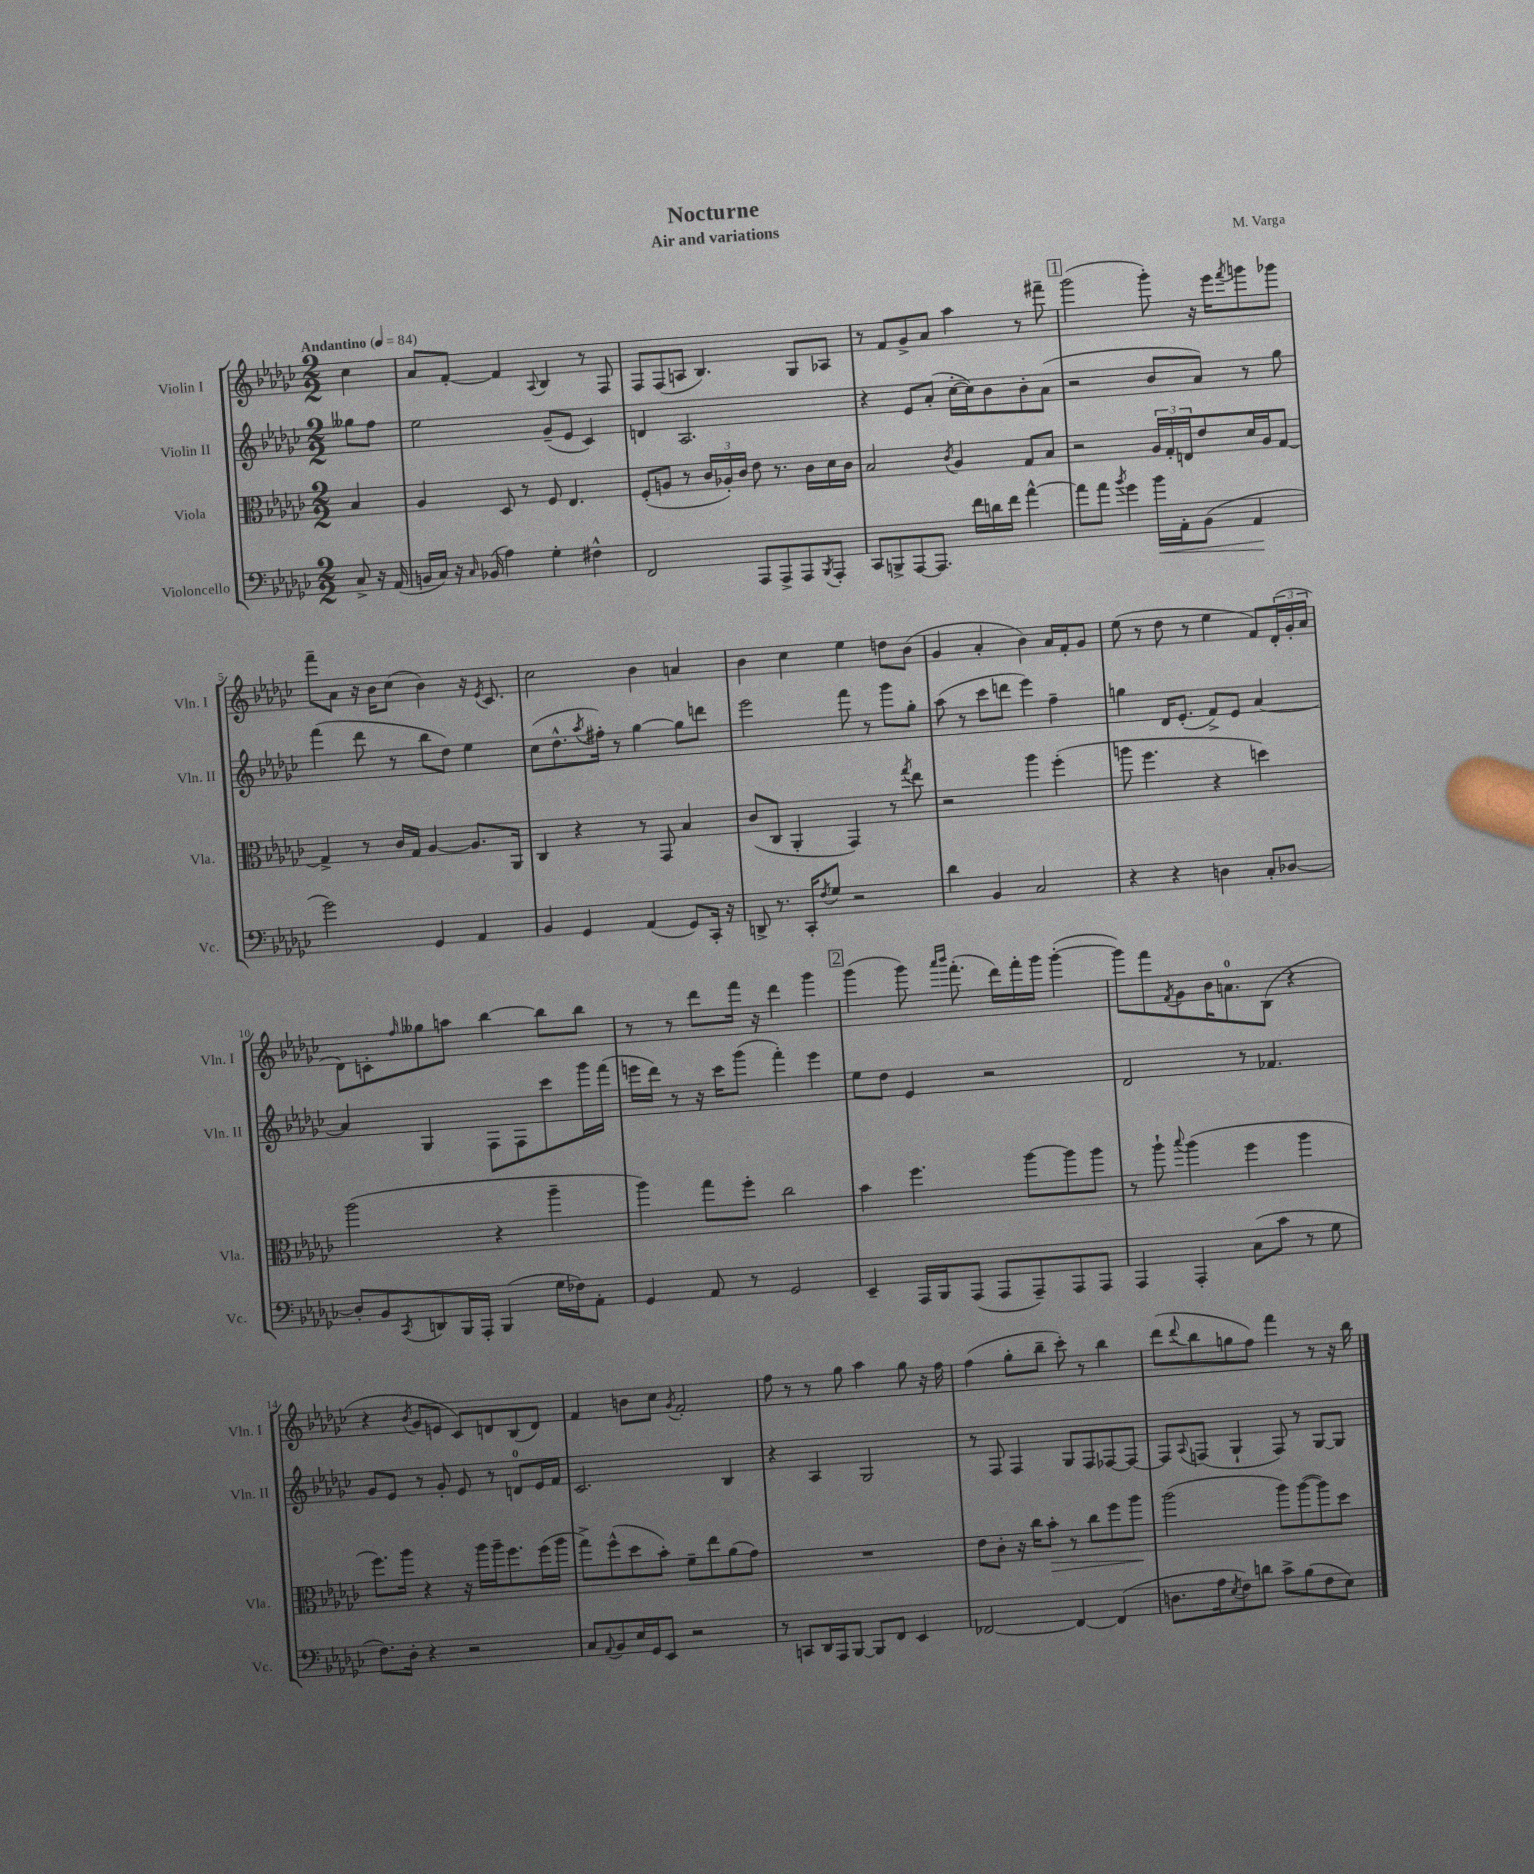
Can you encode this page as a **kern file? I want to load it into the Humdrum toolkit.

**kern	**dynam	**kern	**dynam	**kern	**kern
*part4	*part4	*part3	*part3	*part2	*part1
*staff4	*staff4	*staff3	*staff3	*staff2	*staff1
*I"Violoncello	*	*I"Viola	*	*I"Violin II	*I"Violin I
*I'Vc.	*	*I'Vla.	*	*I'Vln. II	*I'Vln. I
*clefF4	*	*clefC3	*	*clefG2	*clefG2
*k[b-e-a-d-g-c-]	*	*k[b-e-a-d-g-c-]	*	*k[b-e-a-d-g-c-]	*k[b-e-a-d-g-c-]
*M2/2	*	*M2/2	*	*M2/2	*M2/2
*MM84	*	*MM84	*	*MM84	*MM84
=	=	=	=	=	=
!	!	!	!	!	!LO:TX:a:B:t=Andantino
8C-^/	.	4B-/	.	8gg--X\L	4cc-\
16r	.	.	.	8ff\J	.
(16AA-/	.	.	.	.	.
=1	=1	=1	=1	=1	=1
16BBn/LL	.	4A-/	.	2ee-\	8a-/L
16C-/JJ)	.	.	.	.	.
16r	.	.	.	.	[8f'/J
16qqC-/	.	.	.	.	.
(16BB-X/	.	.	.	.	.
4A-\)	.	8D-/	.	.	4f/]
.	.	8r	.	.	.
.	.	.	.	.	8qqA-/
4G-'\	.	8F/	.	(8g-~/L	4B-/
.	.	4.E-/	.	8e-/J	.
4F#X^^\	.	.	.	4c-/)	8r
.	.	.	.	.	8F/
=2	=2	=2	=2	=2	=2
2FF/	.	(8F'/L	.	4dn/	8F/L
.	.	8An/J	.	.	(8F/
.	.	8r	.	2.A-/	8An/J
.	.	24c-/LL	.	.	4.B-/)
.	.	24A-X'/)	.	.	.
.	.	24c-/JJ	.	.	.
8AAA-/L	.	8e-\	.	.	.
8AAA-^/	.	8.r	.	.	.
8AAA-/	.	.	.	.	8G-/L
.	.	16c-\LL	.	.	.
8qBBB-/	.	.	.	.	.
8AAA-'/J	.	16d-\	.	.	8A-X/J
.	.	16c-\JJ	.	.	.
=3	=3	=3	=3	=3	=3
8CC-/L	.	2B-/	.	4r	8r
8BBBn^/	.	.	.	.	8f/L
[8AAA-/	.	.	.	8e-/L	8g-^/
8.AAA-/J]	.	.	.	(8a-'/J	8a-/J
.	.	8qc-/	.	.	.
.	.	4A-/	.	[16cc-'\LL	4aa-\
16f\LL	.	.	.	16cc-\J])	.
16dn\	.	.	.	8b-\	.
16f\JJ	.	.	.	.	.
[4a-^^\	.	8G-/L	.	8b-'\	8r
.	.	8B-/J	.	(8a-\J	8fff#X~\
!!LO:REH:place=s1:t=1
=4	=4	=4	=4	=4	=4
8a-\L]	.	2r	.	2r	(2ggg-\
8a-\J	.	.	.	.	.
8qb-/	.	.	.	.	.
4g-\	.	.	.	.	.
!	!LO:HP:b	!	!	!	!
16b-\LL	<	24A-/LL	.	8b-/L	8ggg-'\)
.	.	24G-'/	.	.	.
16AA-'\J	.	.	.	.	.
.	.	24En/J	.	.	.
(8BB-\J	.	8e-/	.	8a-/J)	16r
.	.	.	.	.	16eee-\KL
.	.	.	.	.	8qfff/
4AA-/	.	16d-/L	.	8r	8gggn\
.	.	16A-/J	.	.	.
.	.	[8G-/J	.	8gg-\	8ggg-X\J
.	[	.	.	.	.
!!LO:LB:g=z
=5	=5	=5	=5	=5	=5
2g-\)	.	4G-^/]	.	(4fff\	8fff~\L
.	.	.	.	.	8a-\J
.	.	8r	.	8ddd-\	16r
.	.	.	.	.	16b-\KL
.	.	16c-/LL	.	8r	(8cc-\J
.	.	16G-/JJ	.	.	.
4GG-/	.	[4A-/	.	8bb-\L	4b-\)
.	.	.	.	8dd-\J)	.
4AA-/	.	8.A-/L]	.	4ee-\	16r
.	.	.	.	.	8qe-/
.	.	.	.	.	8.c-/
.	.	16AA-/Jk	.	.	.
=6	=6	=6	=6	=6	=6
4BB-/	.	4C-/	.	(8cc-\L	2cc-\
.	.	.	.	8.dd-^^\	.
4GG-/	.	4r	.	.	.
.	.	.	.	8qaa-/	.
.	.	.	.	16ff#X'\Jk)	.
.	.	.	.	8r	.
(4AA-/	.	8r	.	[4gg-\	4b-\
.	.	8GG-/	.	.	.
8GG-/L)	.	4B-/	.	8gg-\L]	4an/
16CC-'/Jk	.	.	.	8dddn\J	.
16r	.	.	.	.	.
=7	=7	=7	=7	=7	=7
8DDn^/	.	(8c-/L	.	2eee-\	4b-\
8.r	.	8C-/J	.	.	.
.	.	4AA-'/	.	.	4cc-\
16CC-'/KL	.	.	.	.	.
8qF/	.	.	.	.	.
8G-/J	.	.	.	.	.
2r	.	4GG-/)	.	8fff\	4ee-\
.	.	.	.	8r	.
.	.	8r	.	8ggg-\L	8ddn\L
.	.	8qgg-/	.	.	.
.	.	8ee-\	.	8gg-'\J	(8b-\J
=8	=8	=8	=8	=8	=8
4d-\	.	2r	.	(8aa-\	4g-/
.	.	.	.	8r	.
4BB-/	.	.	.	8ccc-\L	4a-'/
.	.	.	.	8dddn\J	.
2C-/	.	4aa-\	.	4eee-\)	4b-\)
.	.	(4ff'\	.	4ff~\	16a-/LL
.	.	.	.	.	16f'/J
.	.	.	.	.	8g-/J
=9	=9	=9	=9	=9	=9
4r	.	8aan\	.	4ggn\	(8ee-\
.	.	4.ff\	.	.	8r
4r	.	.	.	16d-/KL	8dd-\
.	.	.	.	(8.e-'/J	.
.	.	.	.	.	8r
4Dn\	.	4r	.	8f^/L)	4ee-\
.	.	.	.	8e-/J	.
8C-'/L	.	4ddn\)	.	[4a-/	8f/L)
[8D-X/J	.	.	.	.	(24d-'/L
.	.	.	.	.	24g-'/
.	.	.	.	.	24a-/JJ
!!LO:LB:g=z
=10	=10	=10	=10	=10	=10
8D-'/L]	.	(2aa-\	.	4a-/]	8d-\L)
8BB-/	.	.	.	.	8cn'\
8qCC-/	.	.	.	.	16qqff/
8DDn/	.	.	.	4G-/	8gg--X\
16BBB-/L	.	.	.	.	8aan\J
16AAA-'/JJ	.	.	.	.	.
(4BBB-/	.	4r	.	8F\L	[4bb-\
.	.	.	.	8F\	.
16G-\LL	.	4aa-~\	.	8ccc-\	8bb-\L]
16F-X\J)	.	.	.	.	.
8AA-'\J	.	.	.	16ggg-\L	8bb-\J
.	.	.	.	(16fff\JJ	.
=11	=11	=11	=11	=11	=11
4GG-/	.	4aa-\)	.	16eeen\LL	8r
.	.	.	.	16ddd-\JJ)	.
.	.	.	.	8r	8r
8AA-/	.	8gg-\L	.	16r	8ddd-\L
.	.	.	.	16ccc-\KL	.
8r	.	8ff'\J	.	(8ggg-\J	16fff\Jk
.	.	.	.	.	16r
2GG-/	.	2cc-\	.	4fff'\)	4ddd-\
.	.	.	.	4eee\	4ggg-\
!!LO:REH:place=s1:t=2
=12	=12	=12	=12	=12	=12
4EE-~/	.	4b-\	.	8ee-\L	(4ggg-\
.	.	.	.	8dd-\J	.
16AAA-/LL	.	4.ff\	.	4e-/	8ggg-\)
16BBB-/J	.	.	.	.	.
.	.	.	.	.	16qqaaa-/LL
.	.	.	.	.	16qqbbb-/JJ
(8AAA-/J	.	.	.	.	(8.fff'\
8AAA-/L	.	.	.	2r	.
.	.	.	.	.	16ddd-\LL)
8AAA-~/)	.	[8aa-\L	.	.	16fff'\
.	.	.	.	.	16ggg-\JJ
8AAA-/	.	8aa-\]	.	.	([4ggg-'\
8AAA-/J	.	8aa-\J	.	.	.
=13	=13	=13	=13	=13	=13
4AAA-/	.	8r	.	2d-/	8ggg-\L])
.	.	8aa-`\	.	.	8fff\
.	.	8qqbb-/	.	.	8qf/
4AAA-'/	.	(4aa-\	.	.	8g-\
.	.	.	.	.	16b-\K
.	.	.	.	.	8.an\
(8C-\L	.	4ff\	.	8r	.
8c-\J	.	.	.	4.f-X/	(8B-\J
8r	.	4aa-\	.	.	4r
8G-\	.	.	.	.	.
!!LO:LB:g=z
=14	=14	=14	=14	=14	=14
8.F\L)	.	8.ff\L)	.	8g-/L	4r
.	.	.	.	8e-/J	.
16D-'\Jk	.	16aa-\Jk	.	.	.
.	.	.	.	.	8qb-/
4r	.	4r	.	8r	8g-/L
.	.	.	.	8g-'/	8en/J
2r	.	16r	.	8e-/	8c-/L)
.	.	16aa-\LL	.	.	.
.	.	16aa-~\J	.	8r	8dn/
.	.	8.ff\	.	.	.
.	.	.	.	8dn/L	(8B-/
.	.	(16ff\L	.	16e-/L	8d/J)
.	.	16aa-\JJ	.	16f/JJ	.
=15	=15	=15	=15	=15	=15
8C-/L	.	8gg-^\L)	.	2.c-/	4f/
8qqAA-/	.	.	.	.	.
8BB-/	.	(8ff^^\	.	.	.
16E-/L	.	8dd-\	.	.	8bn\L
16GG-/J	.	.	.	.	.
8EE-/J	.	8b-'\J)	.	.	8cc-\J
.	.	.	.	.	8qg-/
2r	.	8f~\L	.	.	2f'/
.	.	8ee-\	.	.	.
.	.	(8a-\	.	4B-/	.
.	.	8g-\J)	.	.	.
=16	=16	=16	=16	=16	=16
8r	.	1r	.	4r	8ff\
8CCn/L	.	.	.	.	8r
16DD-/L	.	.	.	4A-/	8r
16AAA-/J	.	.	.	.	.
[8BBB-/J	.	.	.	.	8gg-\
8BBB-/L]	.	.	.	2G-/	4aa-\
8FF/J	.	.	.	.	.
4EE-/	.	.	.	.	8gg-\
.	.	.	.	.	16r
.	.	.	.	.	16ff\
=17	=17	=17	=17	=17	=17
[2FF-X/	.	8e-\L	.	8r	(4ff\
.	.	8c-'\J	.	8F/	.
.	.	16r	.	4F/	8gg-'\L
.	.	16cc-\KL	.	.	.
!	!	!	!LO:HP:b	!	!
.	.	8b-'\J	>	.	8bb-~\J
4FF-/_	.	8r	.	8G-/L	8ccc-'\)
.	.	8cc-\L	.	8F/	8r
(4FF-/]	.	8ff\	.	[8F-X/	4bb-\
.	.	8aa-\J	.	8F-/J_	.
.	.	.	]	.	.
=18	=18	=18	=18	=18	=18
8.Dn\L	.	(2aa-\	.	8F-/L]	(8ddd-\L
.	.	.	.	8qqA-/	8qqddd-/
.	.	.	.	(8Fn/J	8bb-\
16A-\k	.	.	.	.	.
8qE-/	.	.	.	.	.
8F\)	.	.	.	4G-`/	8ggn\
8dn\J	.	.	.	.	8ff\J)
8c-^\L	.	8aa-\L)	.	8F/)	4fff\
(8B-\	.	([8aa-\	.	8r	.
8F\	.	8aa-\])	.	[8G-/L	8r
8E-\J)	.	8dd-\J	.	8G-/J]	16r
.	.	.	.	.	16bb-\
==	==	==	==	==	==
*-	*-	*-	*-	*-	*-
